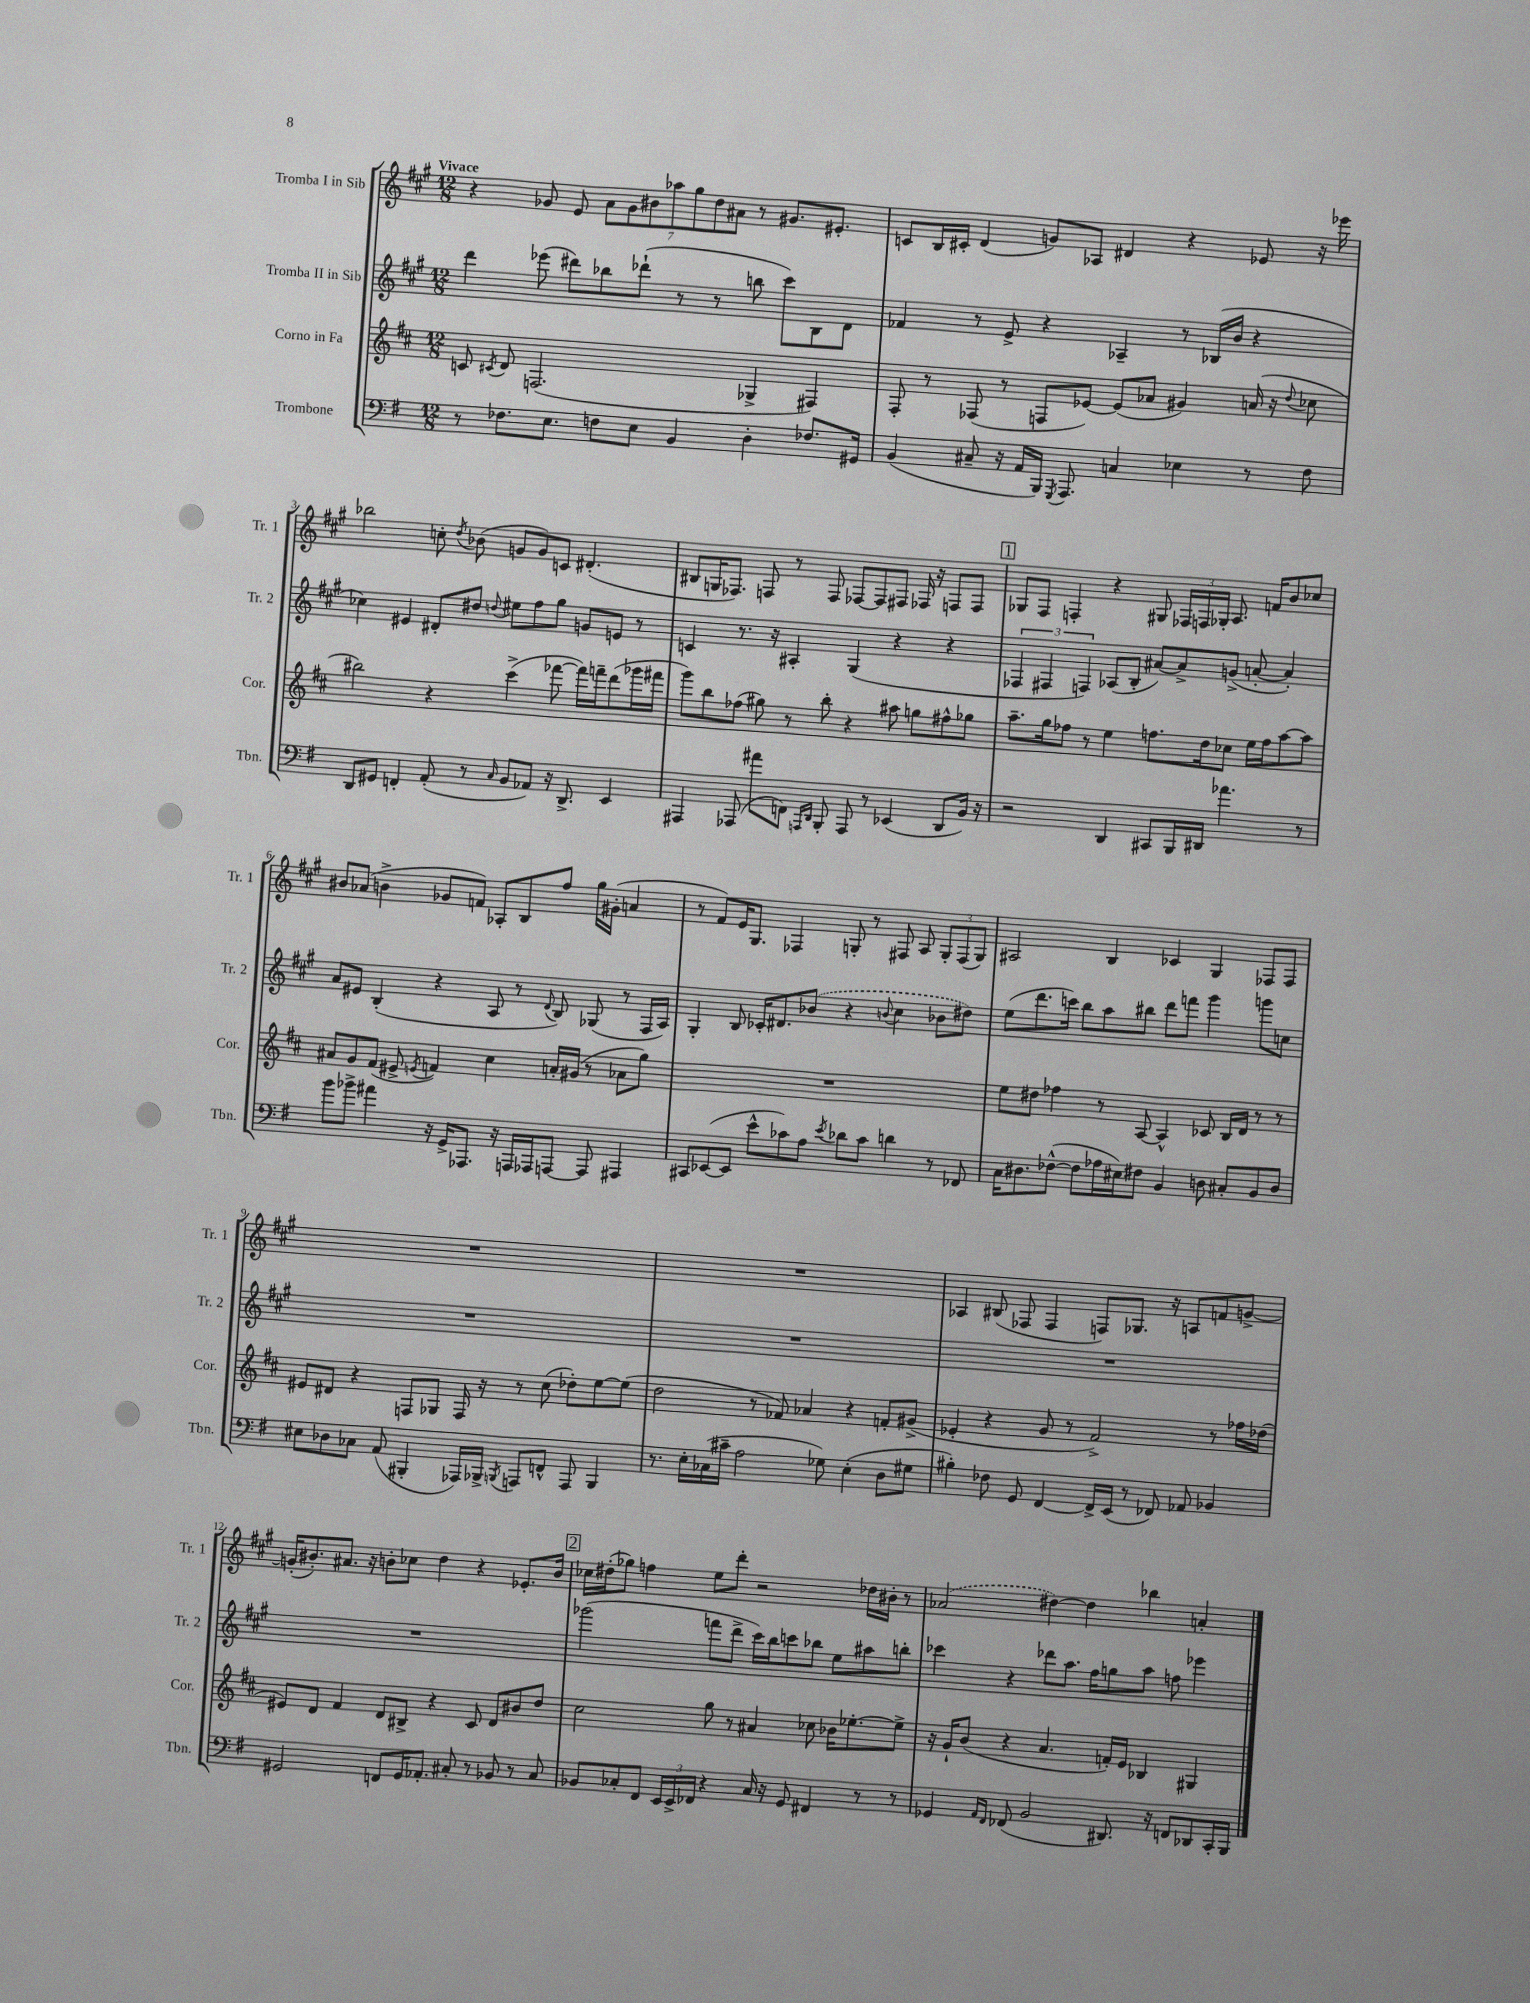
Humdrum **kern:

**kern	**kern	**kern	**kern
*staff4	*staff3	*staff2	*staff1
*clefF4	*clefG2	*clefG2	*clefG2
*k[f#]	*k[f#c#]	*k[f#c#g#]	*k[f#c#g#]
*M12/8	*M12/8	*M12/8	*M12/8
8r	8c	4ddd	4r
.	8qc#	.	.
8.F-	8d	.	.
.	(2.F	(8eee-	8g-
8.E	.	.	.
.	.	8ddd#)	8e
8F	.	8bb-	14a
.	.	.	14g-
8E	.	(8ddd-`	.
.	.	.	14b#
.	.	.	14aa-
4BB	.	8r	.
.	.	.	14gg#
.	.	.	14dd
.	.	8r	.
.	.	.	14a#
4D'	4G-^	8bb	8r
.	.	8ccc#)	8.g#
8.F-	4F#)	8B	.
.	.	.	8.e#'
.	.	8d	.
16GG#	.	.	.
=	=	=	=
(4BB	8F#'	4f-	8c
.	8r	.	16B
.	.	.	16c#'
8C#~	(8F-	8r	(4d
16r	8r	8e^	.
16AA	.	.	.
16BBB)	8F	4r	8g)
8qGGG	.	.	.
8.AAA	.	.	.
.	[8e-)	.	8A-
4C	(8e-]	4A-~	4d#
.	8a-	.	.
4E-	4g#)	8r	4r
.	.	(16B-	.
.	.	16b	.
8r	(16a	4r	8e-
.	16r	.	.
.	8qqdd	.	.
8F#	8cc-	.	16r
.	.	.	16eee-
=	=	=	=
8DD	2bb#)	4cc-)	2bb-
8GG#	.	.	.
4FF'	.	4e#	.
(8AA'	4r	8d#'	8cc'
.	.	.	8qdd
8r	.	8dd#	(8b-
16qqC	.	8qqdd	.
8BB	(4ccc#^	8ee#	8g
8AA-)	.	8ff#	8g)
16r	[8fff-	8gg#	8c
8.DD^	.	.	.
.	16fff-])	8g	(4.d#'
.	16fff~	.	.
4EE	(8ddd	8e	.
.	16ggg-	8r	.
.	16fff#	.	.
=	=	=	=
4AAA#	8ggg)	4c	8B#
.	8bb	.	16G
.	.	.	8.F-)
(8AAA-	(8ff-	8.r	.
8a#	8gg#)	.	8F
.	.	16r	.
8FF)	8r	4A#'	8r
16qqAAA	.	.	.
16qqDD	.	.	.
8BBB'	8bb'	.	8F
8AAA	4r	(4G#	[8F-
8r	.	.	8F-]
(4EE-	8aa#	4r	8F#
.	8gg	.	16F-
.	.	.	16r
8DD	8ff#^^	4r	8F
16BB)	8gg-	.	8F
16r	.	.	.
=	=	=	=
2r	8.aa~	6F-	8G-
.	.	.	8F#
.	.	6F#	.
.	16gg	.	.
.	8ff-	.	4F'
.	.	6F)	.
.	8r	.	.
4DD	4ee	(8A-	4r
.	.	8B'	.
8CC#	8.ff	[8a#)	8G#
16BBB	.	8a#^]	24F-
.	.	.	24F
16DD#	16dd	.	.
.	.	.	24G-'
4.a-	8cc-	(8g^	8.A
.	16ee	[8a'	.
.	16ff	.	16f
.	[8aa	4a'])	8b
8r	8aa]	.	8cc-
=	=	=	=
8b	8a#	8a	8b#
8b-^	8g	8e#	(8a-
4a#	(8f#	(4B'	4b^
.	8e#^	.	.
.	8qe	.	.
16r	4f)	4r	8g-
16GG^	.	.	.
8.AAA-	.	.	8f)
.	4cc#	8A	8A-'
16r	.	.	.
16AAA	.	8r	8B
16AAA-	.	.	.
.	.	8qqd	.
[8AAA	16a'	8B)	8ff#
.	(16g#	.	.
8AAA]	8r	(8G-	16gg#
.	.	.	(16g#'
4AAA#	8a-	8r	4a
.	8gg)	16F#	.
.	.	16A)	.
=	=	=	=
8CC#	1.r	4G#'	8r
([8EE-	.	.	8f#)
8EE-]	.	8B	16e
.	.	.	8.G#
8e^^	.	16c-'	.
.	.	8.d#	.
8c-)	.	.	4F-
8A	.	(8b-	.
8qe	.	.	.
8d-	.	4r	8G'
8c-	.	.	8r
.	.	8qqb	.
4d	.	4cc#	8F#
.	.	.	8A
8r	.	8b-	12G'
.	.	.	(12F#
8FF-	.	8dd#)	.
.	.	.	12G)
=	=	=	=
16C	8ee	(8ee	2A#
8.D#	.	.	.
.	8dd#	8.ddd	.
([8F-^^	4ff-	.	.
.	.	16ccc)	.
8F-]	.	8bb	.
16A-	8r	8aa	4B
16E#)	.	.	.
8F#	[8A	8bb#	.
4BB	4A^^]	8ddd	4c-
.	.	8fff	.
8D	8c-	4ggg#	4G#
8C#'	16B	.	.
.	16d	.	.
8BB	8r	8ggg	8F-
8D	8r	8cc	8F-
=	=	=	=
8E#	8e#	1.r	1.r
8D-	8d#	.	.
8C-	4r	.	.
(8AA	.	.	.
4BBB#'	8F	.	.
.	8G-	.	.
16AAA-)	16F	.	.
16BBB-^	16r	.	.
8qBBB	.	.	.
8AAA	8r	.	.
8FF^^	(8cc#	.	.
8AAA	8dd-')	.	.
4BBB	[8ee	.	.
.	(8ee]	.	.
=	=	=	=
8.r	2dd	1.r	1.r
16E'	.	.	.
(16C-	.	.	.
16c#~	.	.	.
2A	.	.	.
.	8r	.	.
.	8f-)	.	.
.	4a-	.	.
8G-)	.	.	.
(4E'	4r	.	.
8D	8f'	.	.
8G#	(8g#^	.	.
=	=	=	=
4B#')	4e-'	1.r	4A-
8F-	4r	.	(8B#
8GG	.	.	8F-
[4FF#	8g	.	4F-
.	8r	.	.
16FF#^]	2f#^)	.	8F)
(16EE	.	.	.
8r	.	.	8.G-
8FF-)	.	.	.
.	.	.	16r
8AA-	.	.	8A
4BB-	8r	.	8f
.	16ff-	.	[8g^
.	(16dd-	.	.
=	=	=	=
2GG#	8e#)	1.r	(16g']
.	.	.	8.b#')
.	8d	.	.
.	4f#	.	8.a#
.	.	.	16r
8FF	8d	.	8b'
16GG#	8B#^	.	8cc-
8.AA-'	.	.	.
.	4r	.	4dd
8C#'	.	.	.
8r	8c#	.	4r
8BB-	8d	.	.
8r	8b#	.	8.e-'
8C#	8dd	.	.
.	.	.	16b
=	=	=	=
8BB-	2cc#	(2ggg-	16cc-
.	.	.	(16dd#'
8C-'	.	.	8gg-)
8FF#	.	.	4ff
24EE	.	.	.
24EE^	.	.	.
24FF-	.	.	.
4r	8gg	8fff	8ee
.	8r	8ddd^	8ddd'
16C-	4a#	16ccc#)	2r
16r	.	16bb	.
8GG	.	8ccc	.
4FF#	8cc-	8bb-	.
.	16b-	8ee	.
.	[8.ee-'	.	.
8r	.	8aa#	16dd-
.	.	.	16b#'
8r	8ee-^]	8bb'	8r
=	=	=	=
4GG-	16r	4ccc-	(2a-
.	16g`	.	.
.	(8b	.	.
16qqAA	.	.	.
16qqFF#	.	.	.
(8FF-	4r	4r	.
2BB	.	.	.
.	4.a	8ddd-	[4dd#)
.	.	8.aa	.
.	.	.	4dd#]
.	.	16ff#	.
8.DD#)	16f')	8gg	.
.	16e	.	.
.	4B-	8aa	4bb-
16r	.	.	.
8FF	.	8ff	.
8DD-	4G#	4eee-	4a'
16CC'	.	.	.
16BBB	.	.	.
==	==	==	==
*-	*-	*-	*-
